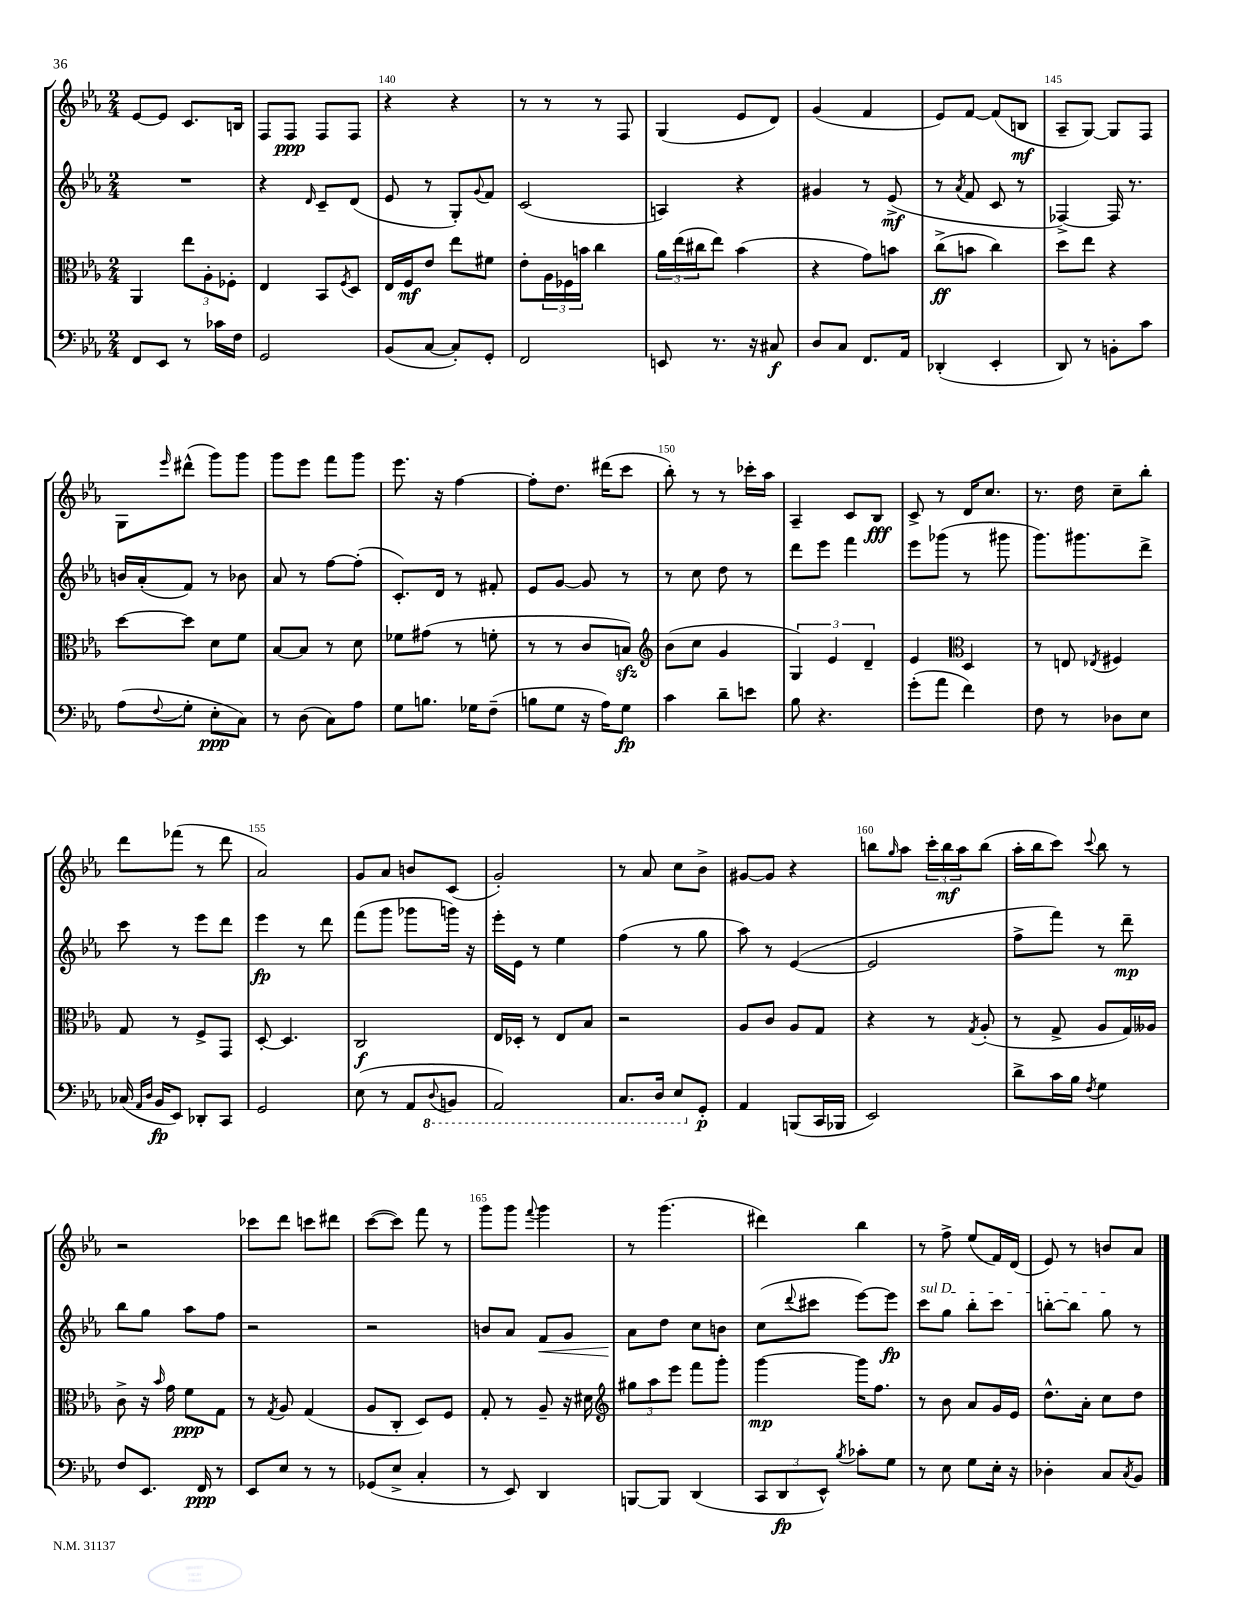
<<
\new StaffGroup <<
\new Staff = "s0" {
    \clef treble \key ees \major \numericTimeSignature \time 2/4
    ees'8~ ees'8 c'8. b16 |
    f8 f8\ppp f8 f8 |
    r4 r4 |
    r8 r8 r8 f8 |
    g4( ees'8 d'8) |
    g'4( f'4 |
    ees'8) f'8~ f'8( b8\mf |
    aes8-- g8~) g8 f8 |
    g8 \grace { ees'''16 } dis'''8-^( g'''8) g'''8 |
    g'''8 ees'''8 f'''8 g'''8 |
    ees'''8. r16 f''4~ |
    f''8-. d''8. dis'''16( c'''8 |
    bes''8-.) r8 r8 ces'''16-. aes''16 |
    aes4-- c'8 bes8\fff |
    c'8-> r8 d'16 c''8. |
    r8. d''16 c''8-- bes''8-. |
    d'''8 fes'''8( r8 d'''8 |
    aes'2) |
    g'8 aes'8 b'8 c'8( |
    g'2-.) |
    r8 aes'8 c''8 bes'8-> |
    gis'8~ gis'8 r4 |
    b''8 \grace { g''16 } aes''8 \tuplet 3/2 { c'''16-. b''16\mf aes''16 } b''8( |
    aes''16-. bes''16 c'''8) \appoggiatura { c'''8 } bes''8 r8 |
    r2 |
    ces'''8 d'''8 c'''8 dis'''8 |
    c'''8~( c'''8) f'''8 r8 |
    g'''8 g'''8 \appoggiatura { f'''8 } g'''4 |
    r8 g'''4.( |
    dis'''4) bes''4 |
    r8 f''8-> ees''8( f'16) d'16( |
    ees'8) r8 b'8 aes'8 \bar "|." |
}
\new Staff = "s1" {
    \clef treble \key ees \major \numericTimeSignature \time 2/4
    R2 |
    r4 \grace { d'16 } c'8-- d'8( |
    ees'8 r8 g8-.) \appoggiatura { g'8 } f'8 |
    c'2( |
    a4) r4 |
    gis'4 r8 ees'8->\mf( |
    r8 \acciaccatura { aes'8 } f'8 c'8 r8 |
    fes4~->) fes16 r8. |
    b'16 aes'16-.( f'8) r8 bes'8 |
    aes'8 r8 f''8~ f''8-.( |
    c'8.-.) d'16 r8 fis'8-. |
    ees'8 g'8~ g'8 r8 |
    r8 c''8 d''8 r8 |
    d'''8 ees'''8 f'''4 |
    ees'''8 ges'''8( r8 gis'''8 |
    g'''8.) gis'''8. d'''8-> |
    c'''8 r8 ees'''8 d'''8 |
    ees'''4\fp r8 d'''8 |
    f'''8( g'''8 ges'''8 g'''16) r16 |
    ees'''16-. ees'16 r8 ees''4 |
    f''4( r8 g''8 |
    aes''8) r8 ees'4~( |
    ees'2 |
    f''8-> f'''8) r8 d'''8--\mp |
    bes''8 g''8 aes''8 f''8 |
    r2 |
    r2 |
    b'8 aes'8 f'8\< g'8 |
    aes'8\! d''8 c''8 b'8 |
    c''8( \appoggiatura { d'''8 } cis'''8 ees'''8~) ees'''8\fp |
    \once \override TextSpanner.bound-details.left.text = \markup { \italic "sul D" } c'''8\startTextSpan g''8 bes''8-. c'''8 |
    b''8~-. b''8 g''8\stopTextSpan r8 \bar "|." |
}
\new Staff = "s2" {
    \clef alto \key ees \major \numericTimeSignature \time 2/4
    aes,4 \tuplet 3/2 { ees''8 aes8-. fes8-. } |
    ees4 bes,8 \acciaccatura { f8 } d8 |
    ees16 f16\mf ees'8 ees''8 fis'8 |
    ees'8-. \tuplet 3/2 { aes16 fes16 b'16 } c''4 |
    \tuplet 3/2 { aes'16 ees''16( cis''16 } ees''8) bes'4( |
    r4 g'8) b'8 |
    c''8->\ff( b'8 c''4) |
    d''8 ees''8 r4 |
    d''8~ d''8 d'8 f'8 |
    bes8~ bes8 r8 d'8 |
    fes'8 gis'8( r8 f'8-. |
    r8 r8 c'8 b8\sfz) |
    \clef treble bes'8( c''8 g'4 |
    \tuplet 3/2 { g4) ees'4 d'4-- } |
    ees'4 \clef alto d4 |
    r8 e8 \acciaccatura { ees8 } fis4 |
    g8 r8 f8-> g,8 |
    d8~-. d4. |
    c2\f |
    ees16 des16-. r8 ees8 bes8 |
    r2 |
    aes8 c'8 aes8 g8 |
    r4 r8 \acciaccatura { g8 } aes8-.( |
    r8 g8-> aes8 g16) aeses16 |
    c'8-> r16 \grace { bes'16 } g'16 f'8\ppp g8 |
    r8 \acciaccatura { g8 } aes8 g4( |
    aes8 c8-. d8) f8 |
    g8-. r8 aes8-- r16 dis'16 |
    \clef treble \tuplet 3/2 { gis''8 aes''8 ees'''8 } f'''8 g'''8-. |
    g'''4~\mp g'''16 f''8. |
    r8 bes'8 aes'8 g'16 ees'16 |
    d''8.-^ aes'16-. c''8 d''8 \bar "|." |
}
\new Staff = "s3" {
    \clef bass \key ees \major \numericTimeSignature \time 2/4
    f,8 ees,8 r8 ces'16 f16 |
    g,2 |
    bes,8( c8~ c8-.) g,8-. |
    f,2 |
    e,8 r8. r16 cis8\f |
    d8 c8 f,8. aes,16 |
    des,4-.( ees,4-. |
    d,8) r8 b,8-. c'8 |
    aes8( \appoggiatura { f8 } g8-. ees8-.\ppp c8) |
    r8 d8( c8) aes8 |
    g8 b8. ges16 f8--( |
    b8 g8 r16 aes16) g8\fp |
    c'4 d'8-- e'8 |
    bes8 r4. |
    g'8-.( aes'8 f'4) |
    f8 r8 des8 ees8 |
    ces16( \grace { aes,16 d16 } bes,16\fp ees,8) des,8-. c,8 |
    g,2 |
    ees8( r8 aes,8 \ottava #-1 \appoggiatura { d,8 } b,,8 |
    aes,,2) |
    c,8. d,16 ees,8 \ottava #0 g,8-.\p |
    aes,4 b,,8( c,16 bes,,16 |
    ees,2) |
    d'8-> c'16 bes16 \acciaccatura { f8 } g4 |
    f8 ees,8. f,16\ppp r8 |
    ees,8 ees8 r8 r8 |
    ges,8( ees8-> c4-. |
    r8 ees,8) d,4 |
    b,,8~ b,,8 d,4( |
    \tuplet 3/2 { c,8 d,8\fp ees,8-^) } \acciaccatura { bes8 } ces'8-. g8 |
    r8 ees8 g8 ees16-. r16 |
    des4-. c8 \acciaccatura { c8 } bes,8 \bar "|." |
}
>>
>>
\layout { \context { \Score currentBarNumber = #138 \override BarNumber.break-visibility = ##(#f #t #t) barNumberVisibility = #(every-nth-bar-number-visible 5) } }
